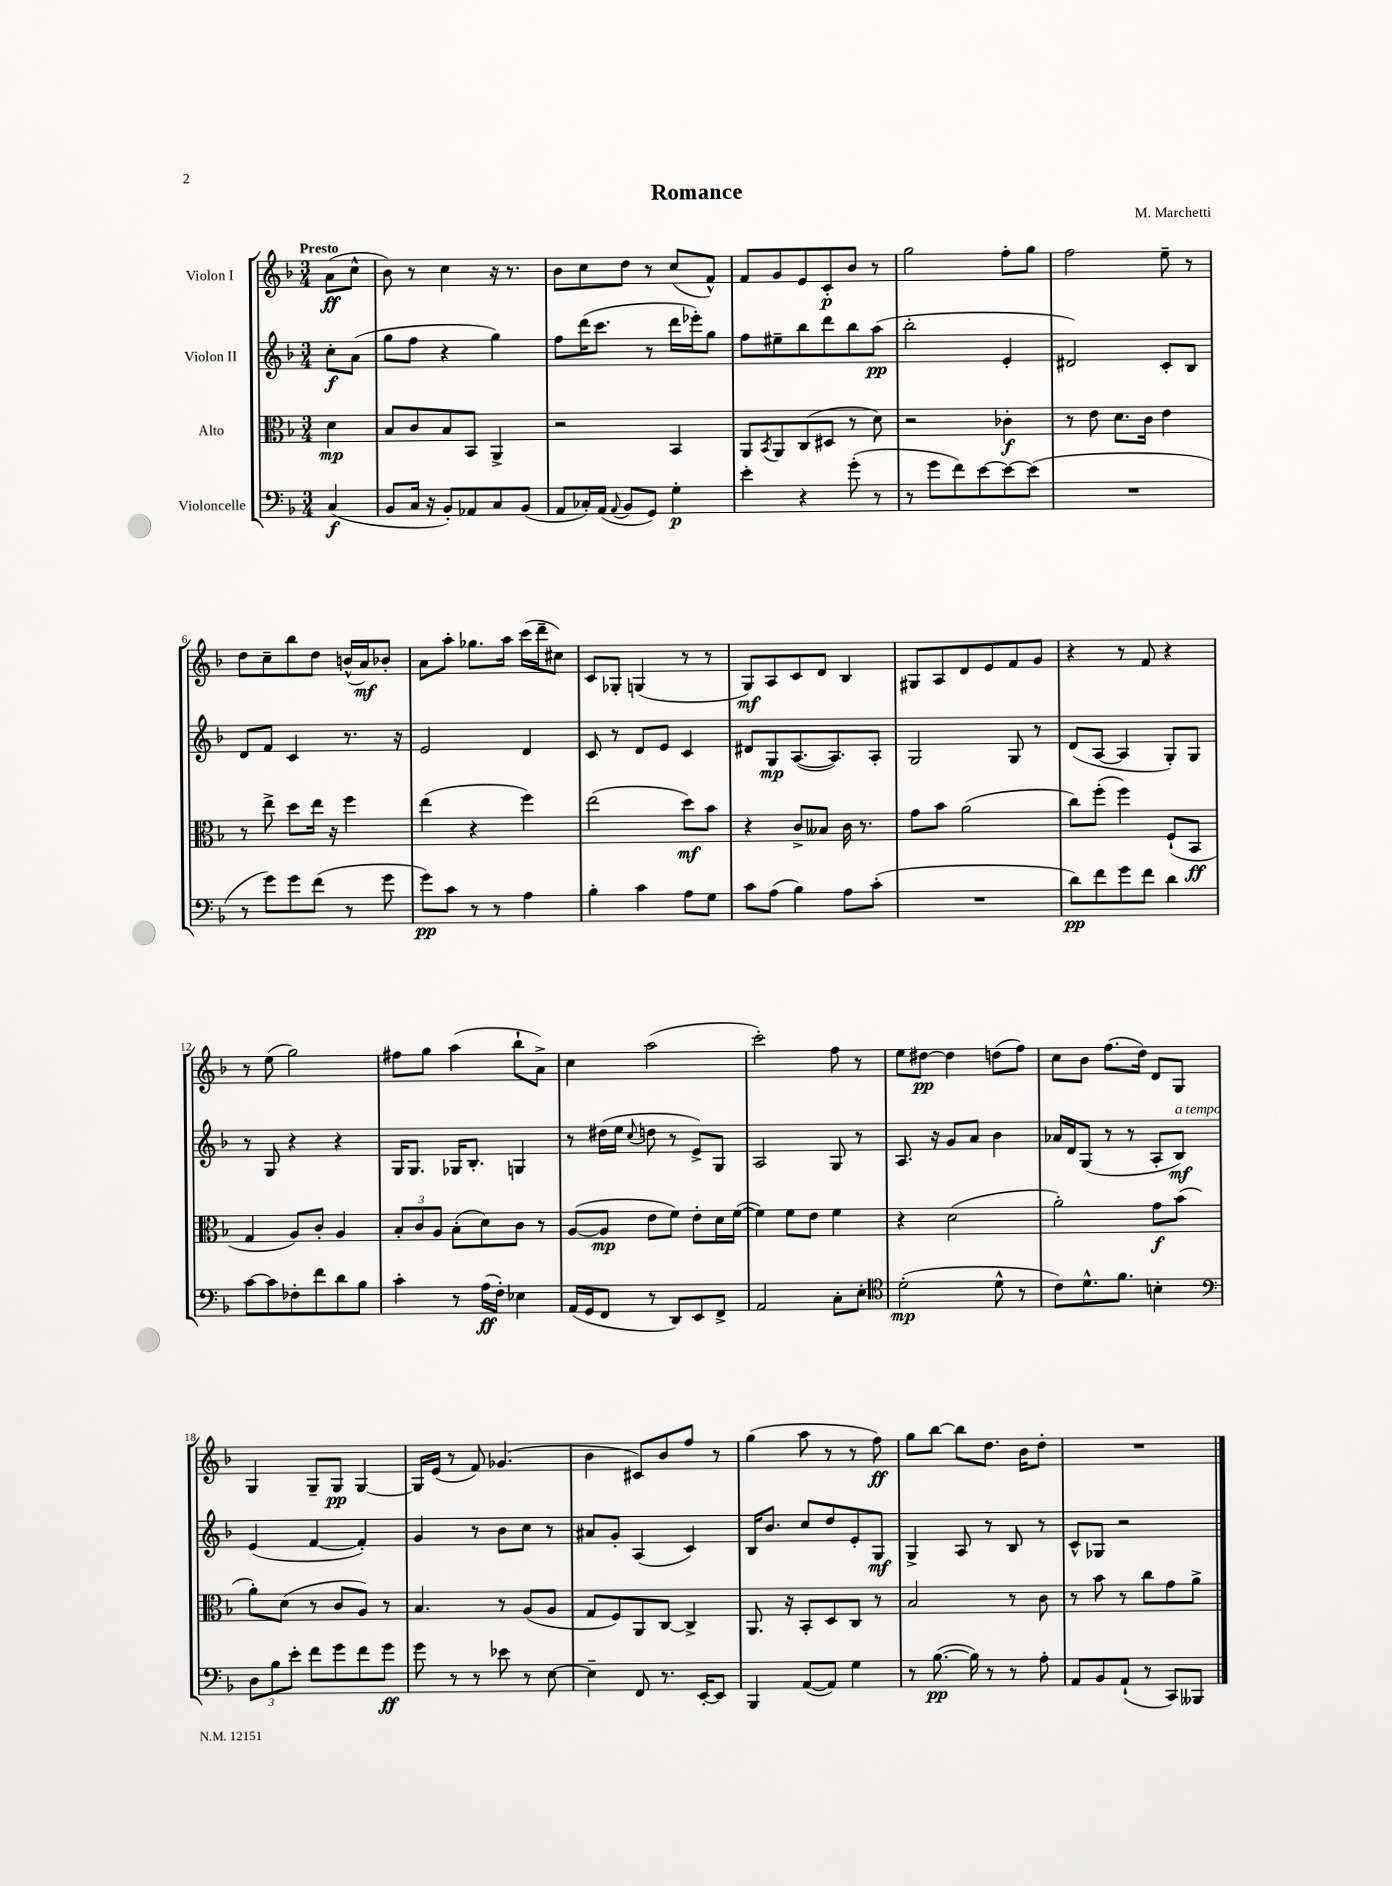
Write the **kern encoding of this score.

**kern	**kern	**kern	**kern
*staff4	*staff3	*staff2	*staff1
*clefF4	*clefC3	*clefG2	*clefG2
*k[b-]	*k[b-]	*k[b-]	*k[b-]
*M3/4	*M3/4	*M3/4	*M3/4
(4C	4d	8cc'	(8a
.	.	(8a	8cc^^
=	=	=	=
8BB-	8B-	8gg	8b-)
16C	8c	8ff	8r
16r	.	.	.
8BB-')	8B-	4r	4cc
8AA-	8BB-	.	.
8C	4AA^	4gg)	16r
.	.	.	8.r
(8BB-	.	.	.
=	=	=	=
8AA	2r	8ff	8b-
16C-')	.	(16ddd	8cc
(16AA	.	8.ccc	.
8qqAA	.	.	.
8BB-	.	.	8dd
8GG)	.	8r	8r
4G'	4BB-	16ddd	(8cc
.	.	16eee-')	.
.	.	8gg	8f^^)
=	=	=	=
4e'	8AA	8ff	8f
.	8qBB-	.	.
.	8AA	8ee#~	8g
4r	(8C	8bb-	8e
.	8D#	8ddd	8c'
(8g'	8r	8bb-	8b-
8r	8d)	(8aa	8r
=	=	=	=
8r	2r	2bb-'	2gg
8g	.	.	.
8f)	.	.	.
[8e	.	.	.
8e_	4c-'	4e'	8ff'
(8e]	.	.	8gg
=	=	=	=
2.r	8r	2d#)	2ff
.	8e	.	.
.	8.d	.	.
.	16c	.	.
.	4e	8c'	8ee~
.	.	8B-	8r
=	=	=	=
8r	8r	8d	8dd
8g)	8ee^	8f	8cc~
8g	8dd	4c	8bb-
(8f	16ee	.	8dd
.	16r	.	.
8r	4ff	8.r	(16b^^
.	.	.	16a)
8g	.	.	8b-'
.	.	16r	.
=	=	=	=
8g)	(4ee	2e	8a
8c	.	.	8aa'
8r	4r	.	8.gg-
8r	.	.	.
.	.	.	16aa
4A	4ff)	4d	(16ccc
.	.	.	16ddd~
.	.	.	8cc#)
=	=	=	=
4B-'	(2ee	8c	8c
.	.	8r	8G-'
4c	.	8d	(4G
.	.	8e	.
8A	8dd)	4c	8r
8G	8b-	.	8r
=	=	=	=
8c	4r	8d#	8G)
(8A	.	8G	8A
4B-)	8c^	([8.A	8c
.	8B--	.	8d
.	.	8.A])	.
8A	16c	.	4B-
.	8.r	.	.
(8c'	.	8A'	.
=	=	=	=
2.r	8g	2G	8G#
.	8b-	.	8A
.	(2a	.	8d
.	.	.	8e
.	.	8G	8f
.	.	8r	8g
=	=	=	=
8d)	8cc)	(8d	4r
8f	(8ff'	[8A	.
8g	4ff)	4A]	8r
8f	.	.	8f
4d	(8F`	8G')	4r
.	8BB-	8G	.
=	=	=	=
[8c	4G	8r	8r
8c]	.	8G	(8ee
8F-'	8A)	4r	2gg)
8f	8c'	.	.
8d	4A	4r	.
8B-	.	.	.
=	=	=	=
4c'	12B-'	16G	8ff#
.	.	8.G	.
.	12c	.	.
.	.	.	8gg
.	12A	.	.
8r	(8B-'	16G-	(4aa
.	.	8.B-'	.
(16A	8d)	.	.
16F')	.	.	.
4E-	8c	4G	8bb-`
.	8r	.	8a^)
=	=	=	=
(16AA	([8A	8r	4cc
16GG	.	.	.
8FF	8A]	(16dd#	.
.	.	16ee	.
.	.	8qqcc	.
8r	8e	8dd	(2aa
8DD)	8f)	8r	.
8EE	8e'	8e^)	.
8FF^	16d	8G	.
.	([16f	.	.
=	=	=	=
2AA	4f])	2A	2ccc')
.	8f	.	.
.	8e	.	.
8C'	4f	8G	8ff
8E'	.	8r	8r
=	=	=	=
*clefC4	*	*	*
(2d'	4r	8.A	8ee
.	.	.	[8dd#
.	.	16r	.
.	(2d	8g	4dd#]
.	.	8a	.
8d^^	.	4b-	(8dd
8r	.	.	8ff)
=	=	=	=
8c)	2a')	16a-	8cc
.	.	16d	.
8.d^^	.	(8G	8b-
.	.	8r	(8.ff
8.f	.	.	.
.	.	8r	.
.	.	.	16dd)
4B'	8g	8A'	8d
.	(8b-	8B-)	8G
=	=	=	=
*clefF4	*	*	*
12D	8a')	(4e	4G
12B-	.	.	.
.	(8d	.	.
12e'	.	.	.
8f	8r	[4f	8G~
8g	8c	.	8G
8f	8A)	4f'])	[4G
8g	8r	.	.
=	=	=	=
8g	4.B-	4g	16G]
.	.	.	(16e
8r	.	.	8r
8r	.	8r	8f)
8e-	8r	8b-	(4.g-
8r	(8A	8cc	.
[8E	8A	8r	.
=	=	=	=
4E~]	8G	8a#	4b-
.	8F)	8g'	.
8FF	8AA	(4A	8c#)
8.r	[8C	.	8b-
.	4C^]	4c)	8ff
[16EE'	.	.	.
8EE]	.	.	8r
=	=	=	=
4BBB-	8.AA	16B-	(4gg
.	.	8.b-	.
.	16r	.	.
([8AA	8BB-'	8cc	8aa
8AA])	8D	8dd	8r
4G	8C	8e'	8r
.	8r	8G	8ff)
=	=	=	=
8r	2B-	4G^	8gg
([8.B-	.	.	[8bb-
.	.	8A	8bb-]
16B-])	.	.	.
8r	.	8r	8.dd
8r	8r	8B-	.
.	.	.	16b-
8A'	8c	8r	8dd'
=	=	=	=
8AA	8r	8c^^	2.r
8BB-	8b-	8G-	.
(8AA`	8r	2r	.
8r	8cc	.	.
8CC)	8g	.	.
8BBB--	8a^	.	.
==	==	==	==
*-	*-	*-	*-
